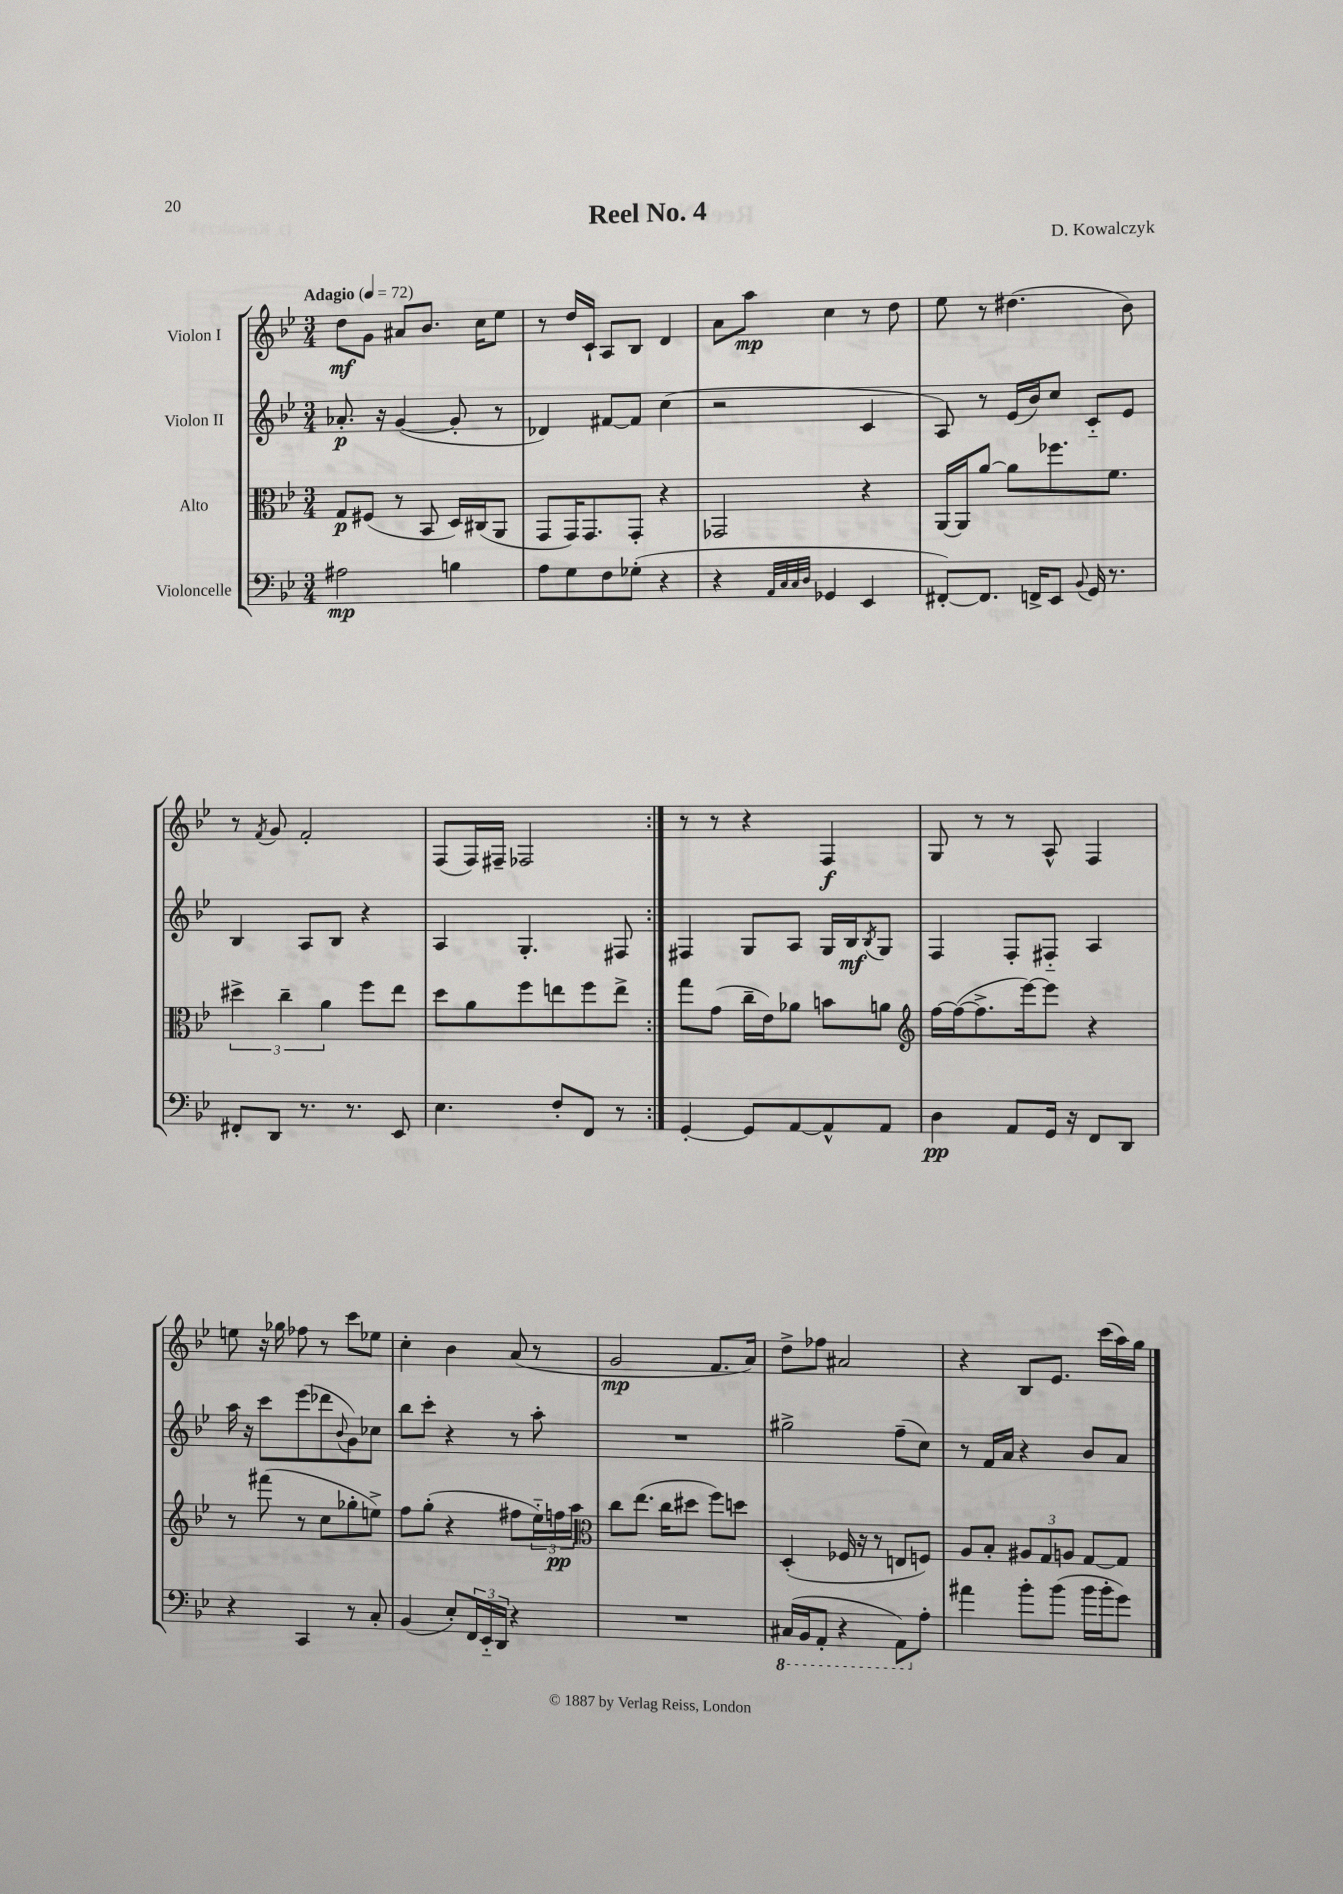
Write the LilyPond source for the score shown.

\header { title = "Reel No. 4" composer = "D. Kowalczyk" }
<<
\new StaffGroup <<
\new Staff = "s0" \with { instrumentName = "Violon I" } {
    \clef treble \key bes \major \numericTimeSignature \time 3/4 \tempo "Adagio" 4 = 72
    \repeat volta 2 { d''8\mf g'8 ais'8 bes'8. c''16 ees''8 |
    r8 d''16 c'16-! a8 bes8 d'4 |
    a'8 a''8\mp c''4 r8 d''8 |
    ees''8 r8 dis''4.( bes'8) |
    r8 \acciaccatura { f'8 } g'8 f'2-. |
    f8( f16) fis16-- fes2 | }
    r8 r8 r4 f4\f |
    g8 r8 r8 a8-^ f4 |
    e''8 r16 ges''16 fes''8 r8 c'''8 ees''8 |
    c''4-. bes'4 a'8( r8 |
    g'2\mp f'8. a'16) |
    d''8-> fes''8 ais'2 |
    r4 bes8 ees'8. c'''16( a''16) g''16 \bar "|." |
}
\new Staff = "s1" \with { instrumentName = "Violon II" } {
    \clef treble \key bes \major \numericTimeSignature \time 3/4
    \repeat volta 2 { aes'8.-.\p r16 g'4~( g'8-. r8 |
    des'4) fis'8~ fis'8 c''4( |
    r2 c'4 |
    a8) r8 ees'16( bes'16) c''8 c'8-_ ees'8 |
    bes4 a8 bes8 r4 |
    a4 g4.-. fis8 | }
    fis4 g8 a8 g16 bes16\mf \acciaccatura { bes8 } g8 |
    f4 f8-. fis8-_ a4 |
    a''16 r16 c'''8 ees'''8( des'''8 \appoggiatura { bes'8 } g'8) ces''8 |
    bes''8 c'''8-. r4 r8 a''8-. |
    R2. |
    gis''2-> f''8--( c''8) |
    r8 f'16 a'16 r4 bes'8 a'8 \bar "|." |
}
\new Staff = "s2" \with { instrumentName = "Alto" } {
    \clef alto \key bes \major \numericTimeSignature \time 3/4
    \repeat volta 2 { g8\p fis8( r8 bes,8 d16) cis16( a,8 |
    g,8 g,16) g,8. g,8-. r4 |
    ges,2 r4 |
    a,16~ a,16 a'8~ a'8 fes''8. f'8. |
    \tuplet 3/2 { dis''4-> c''4-- a'4 } f''8 ees''8 |
    d''8 a'8 f''8 e''8 f''8 e''8-> | }
    g''8 g'8( c''16-- ees'16) aes'8 b'8 a'8 |
    \clef treble f''16~ f''16~( f''8.-> ees'''16~) ees'''8 r4 |
    r8 fis'''8( r8 c''8 ges''8-. e''8->) |
    f''8 g''8-.( r4 fis''8 \tuplet 3/2 { ees''16-_) f''16\pp a''16 } |
    \clef alto c''8 ees''8.( c''16 dis''8 f''8) d''8 |
    d4-.( fes16 r16 r8 e8 f8) |
    a8 bes8-. \tuplet 3/2 { ais8 g8 a8 } g8~ g8 \bar "|." |
}
\new Staff = "s3" \with { instrumentName = "Violoncelle" } {
    \clef bass \key bes \major \numericTimeSignature \time 3/4
    \repeat volta 2 { ais2\mp b4 |
    a8 g8 f8 ges8-.( r4 |
    r4 \grace { a,32 c32 c32 d32 } ges,4 ees,4 |
    fis,8~-.) fis,8. f,16-> ees,8 \appoggiatura { bes,8 } g,16 r8. |
    fis,8-. d,8 r8. r8. ees,8 |
    ees4. f8-. f,8 r8 | }
    g,4~-. g,8 a,8~ a,8-^ a,8 |
    d4\pp a,8 g,16 r16 f,8 d,8 |
    r4 c,4 r8 c8-. |
    bes,4( ees8-.) \tuplet 3/2 { f,16 ees,16-_ d,16 } r4 |
    R2. |
    \ottava #-1 cis,16( bes,,16 a,,8-. r4 a,,8) \ottava #0 a8-. |
    ais'4 bes'8-. bes'8( bes'16 bes'16-. g'8) \bar "|." |
}
>>
>>
\layout { \context { \Score \remove "Bar_number_engraver" } }
